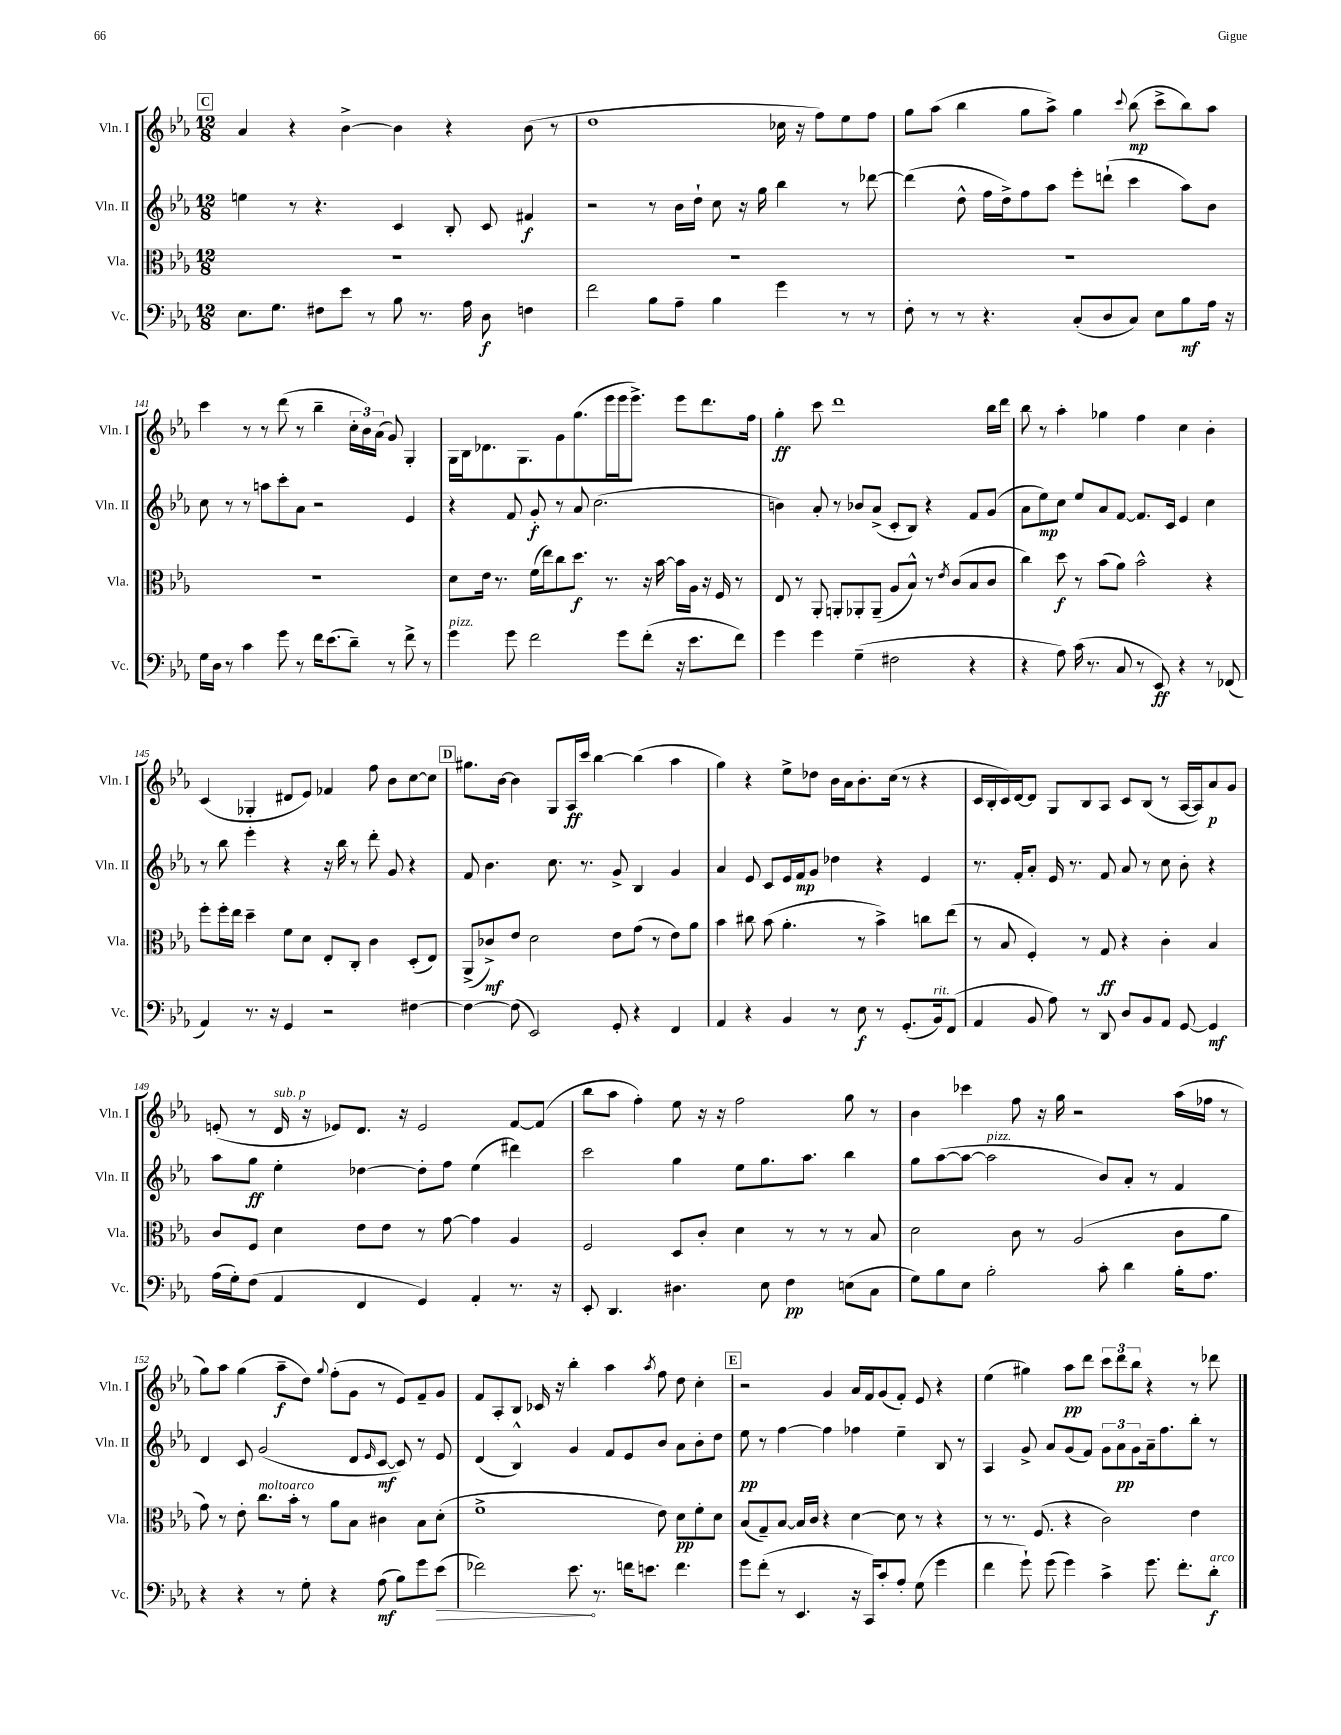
<<
\new StaffGroup <<
\new Staff = "s0" \with { instrumentName = "Vln. I" shortInstrumentName = "Vln. I" } {
    \clef treble \key ees \major \numericTimeSignature \time 12/8
    \mark \markup { \box "C" } aes'4 r4 bes'4~-> bes'4 r4 bes'8( r8 |
    d''1 ces''16 r16 f''8) ees''8 f''8 |
    g''8 aes''8( bes''4 g''8 aes''8->) g''4 \appoggiatura { c'''8 } bes''8\mp( c'''8-> bes''8) aes''8 |
    c'''4 r8 r8 d'''8( r8 bes''4-- \tuplet 3/2 { c''16-. bes'16) aes'16( } g'8) g4-. |
    g16 bes16 des'8. g8. g'8 g''8.( ees'''16 ees'''16 ees'''8.->) ees'''8 d'''8. f''16 |
    g''4-.\ff c'''8 d'''1 bes''16 d'''16 |
    bes''8 r8 aes''4-. ges''4 f''4 c''4 bes'4-. |
    c'4( ges4-. dis'8 ees'8) fes'4 f''8 bes'8 c''8~ c''8 |
    \mark \markup { \box "D" } gis''8. bes'16~ bes'4 g8 aes16\ff c'''16 bes''4~ bes''4( aes''4 |
    g''4) r4 ees''8-> des''8 bes'16 aes'16 bes'8.-. c''16( r8 r4 |
    c'16 bes16-. c'16) d'16~ d'8 g8 bes8 aes8 c'8 bes8( r8 aes16~ aes16) aes'8\p g'8 |
    e'8-.( r8 d'16^\markup { \italic "sub. p" } r16 ees'8) d'8. r16 ees'2 f'8~ f'8( |
    bes''8 aes''8 f''4-.) ees''8 r16 r16 f''2 g''8 r8 |
    bes'4 ces'''4 f''8 r16 g''16 r2 aes''16( fes''16 r8 |
    g''8) aes''8 g''4( aes''8--\f d''8) \appoggiatura { g''8 } f''8-.( g'8 r8 ees'8) f'8-- g'8 |
    f'8 aes8-. bes8 ces'16 r16 bes''4-. aes''4 \acciaccatura { aes''8 } f''8 d''8 c''4-. |
    \mark \markup { \box "E" } r2 g'4 aes'16 f'16 g'8( f'8-.) ees'8 r4 |
    ees''4( gis''4) aes''8\pp d'''8 \tuplet 3/2 { c'''8 d'''8 bes''8 } r4 r8 des'''8 \bar "|." |
}
\new Staff = "s1" \with { instrumentName = "Vln. II" shortInstrumentName = "Vln. II" } {
    \clef treble \key ees \major \numericTimeSignature \time 12/8
    \mark \markup { \box "C" } e''4 r8 r4. c'4 bes8-. c'8 fis'4\f |
    r2 r8 bes'16 d''16-! c''8 r16 g''16 bes''4 r8 des'''8~ |
    des'''4( d''8-^ f''16 d''16->) f''8 aes''8 ees'''8-. d'''8-!( c'''4 aes''8) bes'8 |
    c''8 r8 r8 a''8 c'''8-. aes'8 r2 ees'4 |
    r4 f'8 g'8-.\f r8 aes'8 c''2.( |
    b'4) aes'8-. r8 bes'8 aes'8->( c'8-. bes8) r4 f'8 g'8( |
    aes'8 ees''8\mp) c''8 ees''8 aes'8 f'8~ f'8. c'16 ees'4 c''4 |
    r8 bes''8 ees'''4-. r4 r16 bes''16 r8 d'''8-. g'8 r4 |
    \mark \markup { \box "D" } f'8 bes'4. c''8. r8. g'8-> bes4 g'4 |
    aes'4 ees'8 c'8 ees'16 f'16\mp g'8 des''4 r4 ees'4 |
    r8. f'16-. aes'8-. ees'16 r8. f'8 aes'8 r8 c''8 bes'8-. r4 |
    aes''8 g''8\ff ees''4-. des''4~ des''8-. f''8 ees''4( dis'''4) |
    c'''2 g''4 ees''8 g''8. aes''8. bes''4 |
    g''8 aes''8~( aes''8~ aes''2^\markup { \italic "pizz." } bes'8) aes'8-. r8 f'4 |
    d'4 c'8 g'2( d'8 \grace { ees'16 } c'8~\mf c'8) r8 ees'8 |
    d'4( bes4-^) g'4 f'8 ees'8 bes'8 aes'8 bes'8-. d''8 |
    \mark \markup { \box "E" } ees''8\pp r8 f''4~ f''4 fes''4 ees''4-- bes8 r8 |
    aes4 g'8-> aes'8 g'8( f'8) \tuplet 3/2 { g'8 aes'8\pp g'8 } aes'16-- f''8. bes''8-. r8 \bar "|." |
}
\new Staff = "s2" \with { instrumentName = "Vla." shortInstrumentName = "Vla." } {
    \clef alto \key ees \major \numericTimeSignature \time 12/8
    \mark \markup { \box "C" } R1. |
    R1. |
    R1. |
    R1. |
    d'8 ees'16 r8. f'16( ees''16) c''8 d''8.\f r8. r16 bes'16~ bes'16 aes16 r16 f16 r8 |
    ees8 r8 aes,8-. a,8-. aes,8-. aes,8--( aes8 bes8-^) r8 \acciaccatura { ees'8 } c'8( bes8 c'8 |
    c''4) d''8\f r8 bes'8( aes'8) bes'2-^ r4 |
    f''8-. f''16-. ees''16 d''4-- f'8 d'8 ees8-. c8-. c'4 d8-.( ees8) |
    \mark \markup { \box "D" } aes,8->( ces'8->\mf) ees'8 d'2 ees'8 g'8( r8 ees'8) aes'8 |
    bes'4 cis''8 bes'8( aes'4.-. r8 bes'4->) c''8 ees''8( |
    r8 bes8 f4-.) r8 g8\ff r4 c'4-. bes4 |
    c'8 f8 d'4 ees'8 ees'8 r8 g'8~ g'4 aes4 |
    f2 d8 c'8-. d'4 r8 r8 r8 bes8 |
    d'2 c'8 r8 aes2( c'8 aes'8 |
    g'8) r8 ees'8-. c''8.^\markup { \italic "molto" } bes'16-.^\markup { \italic "arco" } r8 aes'8 bes8 cis'4 bes8 d'8-.( |
    f'1-> ees'8) d'8\pp f'8-. d'8 |
    \mark \markup { \box "E" } bes8( g8--) bes8~ bes16 c'16 r4 d'4~ d'8 r8 r4 |
    r8 r8. f8.( r4 c'2) ees'4 \bar "|." |
}
\new Staff = "s3" \with { instrumentName = "Vc." shortInstrumentName = "Vc." } {
    \clef bass \key ees \major \numericTimeSignature \time 12/8
    \mark \markup { \box "C" } ees8. g8. fis8 ees'8 r8 bes8 r8. aes16 d8\f f4 |
    f'2 bes8 aes8-- bes4 g'4 r8 r8 |
    f8-. r8 r8 r4. c8-.( d8 c8) ees8 bes8\mf aes16 r16 |
    g16 d16 r8 c'4 g'8 r8 f'16 ees'8.( d'8--) r8 f'8-> r8 |
    g'4^\markup { \italic "pizz." } g'8 f'2 g'8 f'8-.( r16 ees'8. f'8) |
    g'4 g'4 g4--( fis2 r4 |
    r4 aes8) c'16( r8. c8 r8 ees,8\ff) r4 r8 fes,8( |
    aes,4) r8. r16 g,4 r2 fis4~ |
    \mark \markup { \box "D" } fis4~ fis8( ees,2) g,8-. r4 f,4 |
    aes,4 r4 bes,4 r8 ees8\f r8 g,8.-.( bes,16^\markup { \italic "rit." }) f,8( |
    aes,4 bes,8 aes8) r8 d,8 d8 bes,8 aes,8 g,8~ g,4\mf |
    aes16( g16-.) f8( aes,4 f,4 g,4) aes,4-. r8. r16 |
    ees,8-. d,4. dis4. ees8 f4\pp e8( c8 |
    g8) bes8 ees8 bes2-. c'8-. d'4 bes16-. aes8. |
    r4 r4 r8 g8-. r4 aes8\mf( bes8) g'8 \once \override Hairpin.circled-tip = ##t ees'8\>( |
    fes'2) ees'8.\! r8. f'16 e'8. f'4. |
    \mark \markup { \box "E" } g'8 f'8-.( r8 ees,4. r16 c,16) c'8-. aes8-. g8( g'4 |
    f'4 g'8-!) g'8( g'4) c'4-> g'8. f'8.-. d'8-.\f^\markup { \italic "arco" } \bar "|." |
}
>>
>>
\layout { \context { \Score currentBarNumber = #138 } }
